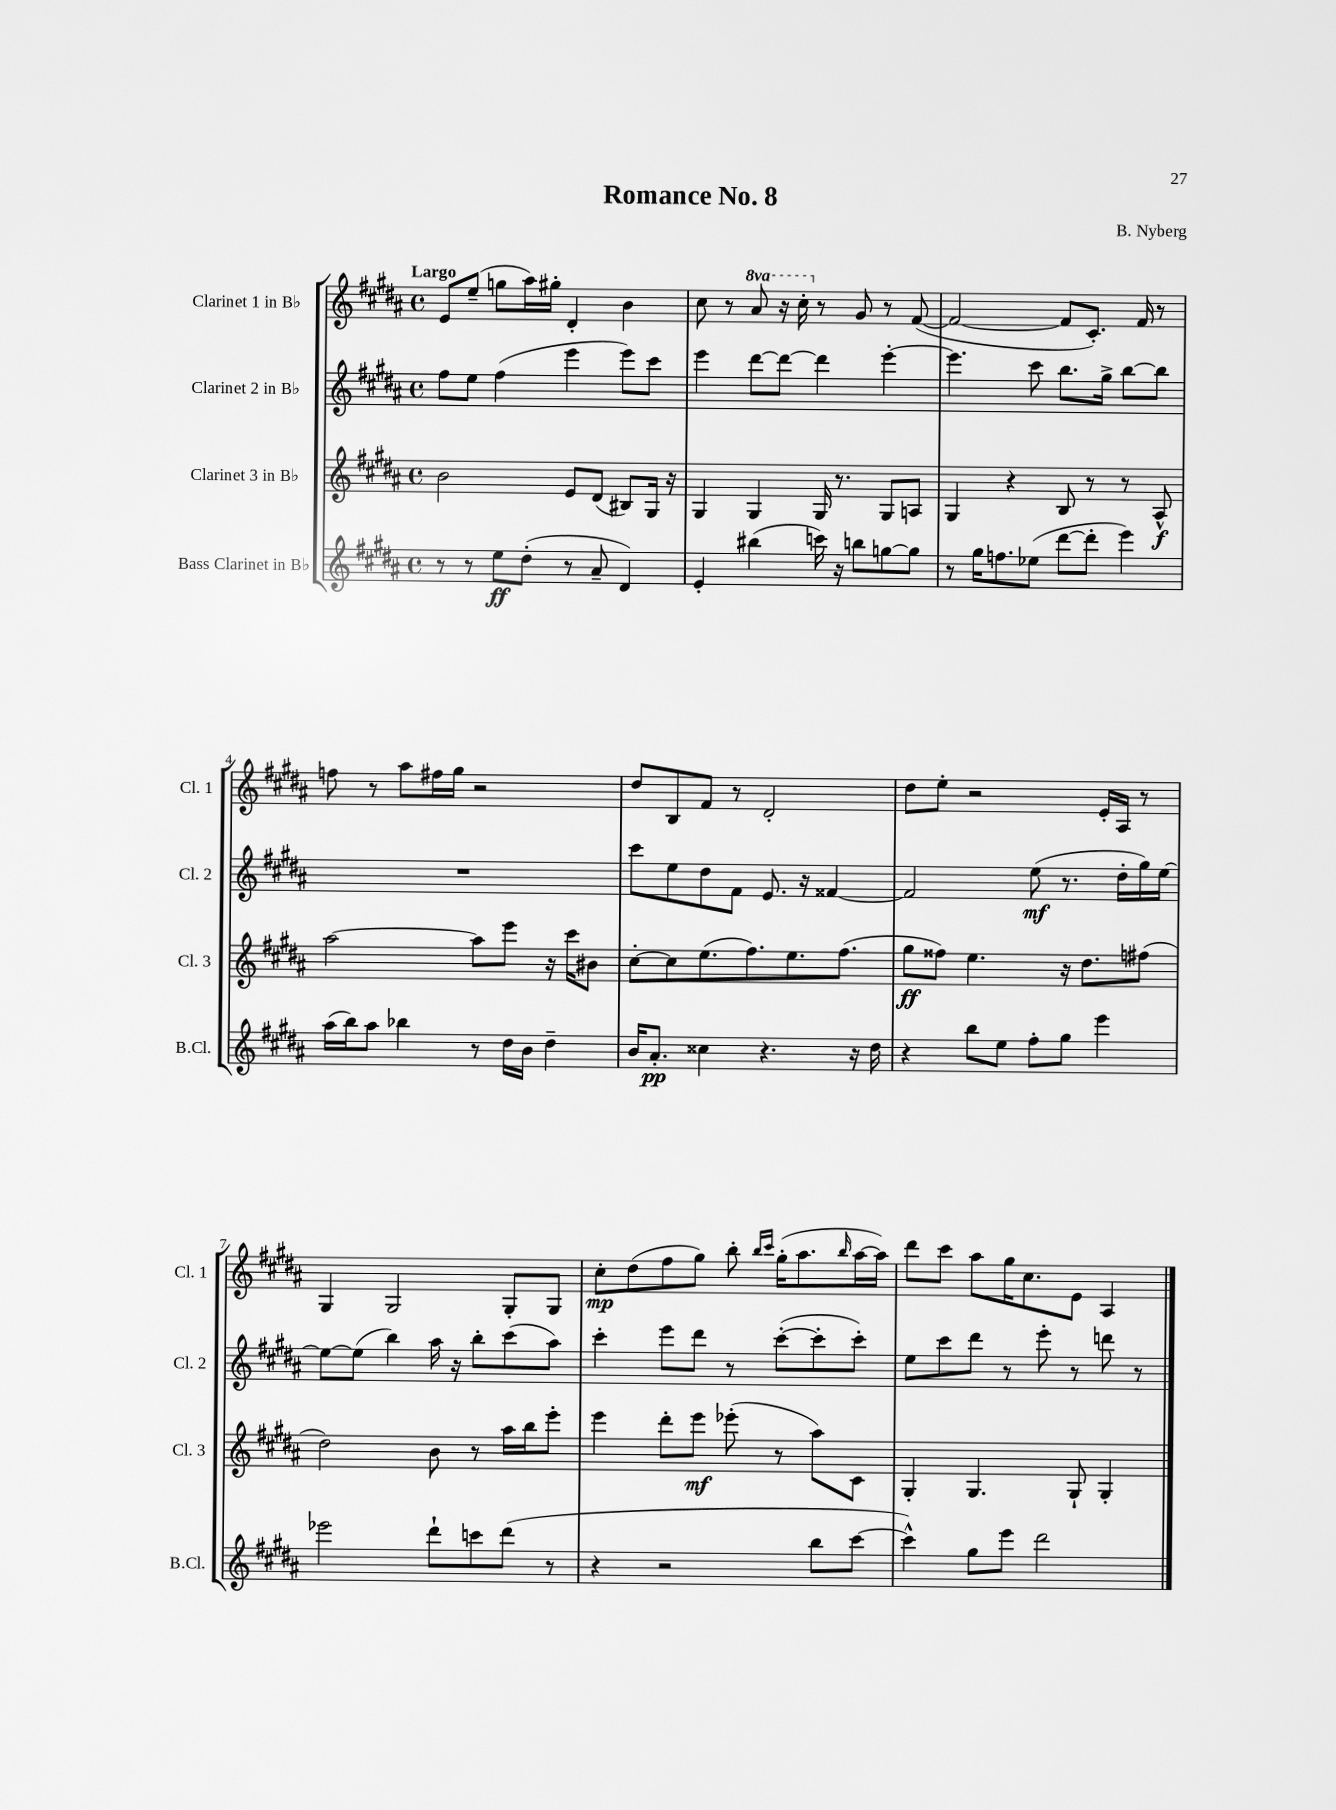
\header { title = "Romance No. 8" composer = "B. Nyberg" }
<<
\new StaffGroup <<
\new Staff = "s0" \with { instrumentName = "Clarinet 1 in Bb" shortInstrumentName = "Cl. 1" } {
    \clef treble \key b \major \defaultTimeSignature \time 4/4 \set Staff.ottavationMarkups = #ottavation-simple-ordinals \tempo "Largo"
    e'8 e''8--( g''8 ais''16) gis''16-. dis'4-. b'4 |
    cis''8 r8 \ottava #1 ais''8 r16 cis'''16-. \ottava #0 r8 gis'8 r8 fis'8~( |
    fis'2~ fis'8 cis'8.-.) fis'16 r8 |
    f''8 r8 ais''8 fis''16 gis''16 r2 |
    dis''8 b8 fis'8 r8 dis'2-. |
    dis''8 e''8-. r2 e'16-. ais16 r8 |
    gis4 gis2 gis8-. gis8 |
    cis''8-.\mp dis''8( fis''8 gis''8) b''8-. \grace { b''16 cis'''16 } gis''16-.( ais''8. \grace { b''16 } ais''16~ ais''16) |
    dis'''8 cis'''8 ais''8 gis''16 cis''8. e'8 ais4 \bar "|." |
}
\new Staff = "s1" \with { instrumentName = "Clarinet 2 in Bb" shortInstrumentName = "Cl. 2" } {
    \clef treble \key b \major \defaultTimeSignature \time 4/4
    fis''8 e''8 fis''4( e'''4 e'''8) cis'''8 |
    e'''4 dis'''8~ dis'''8~ dis'''4 e'''4~-. |
    e'''4. cis'''8 b''8. gis''16-> b''8~ b''8 |
    R1 |
    cis'''8 e''8 dis''8 fis'8 e'8. r16 fisis'4~ |
    fisis'2 e''8\mf( r8. dis''16-. gis''16) e''16~ |
    e''8~ e''8( b''4) ais''16 r16 b''8-. cis'''8( ais''8) |
    cis'''4-. e'''8 dis'''8 r8 cis'''8~-.( cis'''8-. cis'''8-.) |
    e''8 cis'''8 dis'''8 r8 e'''8-. r8 d'''8 r8 \bar "|." |
}
\new Staff = "s2" \with { instrumentName = "Clarinet 3 in Bb" shortInstrumentName = "Cl. 3" } {
    \clef treble \key b \major \defaultTimeSignature \time 4/4
    b'2 e'8 dis'8( bis8) gis16 r16 |
    gis4 gis4 gis16 r8. gis8 a8 |
    gis4 r4 b8 r8 r8 ais8-^\f |
    ais''2~ ais''8 e'''8 r16 cis'''16 bis'8 |
    cis''8~-. cis''8 e''8.( fis''8.) e''8. fis''8.( |
    gis''8\ff fisis''8) e''4. r16 dis''8. fis''8( |
    dis''2) b'8 r8 ais''16 b''16 e'''8-. |
    e'''4 dis'''8-. e'''8\mf ees'''8-.( r8 ais''8) cis'8 |
    gis4-. gis4. gis8-! gis4-. \bar "|." |
}
\new Staff = "s3" \with { instrumentName = "Bass Clarinet in Bb" shortInstrumentName = "B.Cl." } {
    \clef treble \key b \major \defaultTimeSignature \time 4/4
    r8 r8 e''8\ff dis''8-.( r8 ais'8-- dis'4) |
    e'4-. bis''4( c'''16) r16 b''8 g''8~ g''8 |
    r8 gis''16 f''8. ees''8( dis'''8~ dis'''8-. e'''4) |
    ais''16( b''16) ais''8 bes''4 r8 dis''16 b'16 dis''4-- |
    b'16 ais'8.-.\pp cisis''4 r4. r16 dis''16 |
    r4 b''8 e''8 fis''8-. gis''8 e'''4 |
    ees'''2 dis'''8-! c'''8 dis'''8( r8 |
    r4 r2 b''8 cis'''8~ |
    cis'''4-^) gis''8 e'''8 dis'''2 \bar "|." |
}
>>
>>
